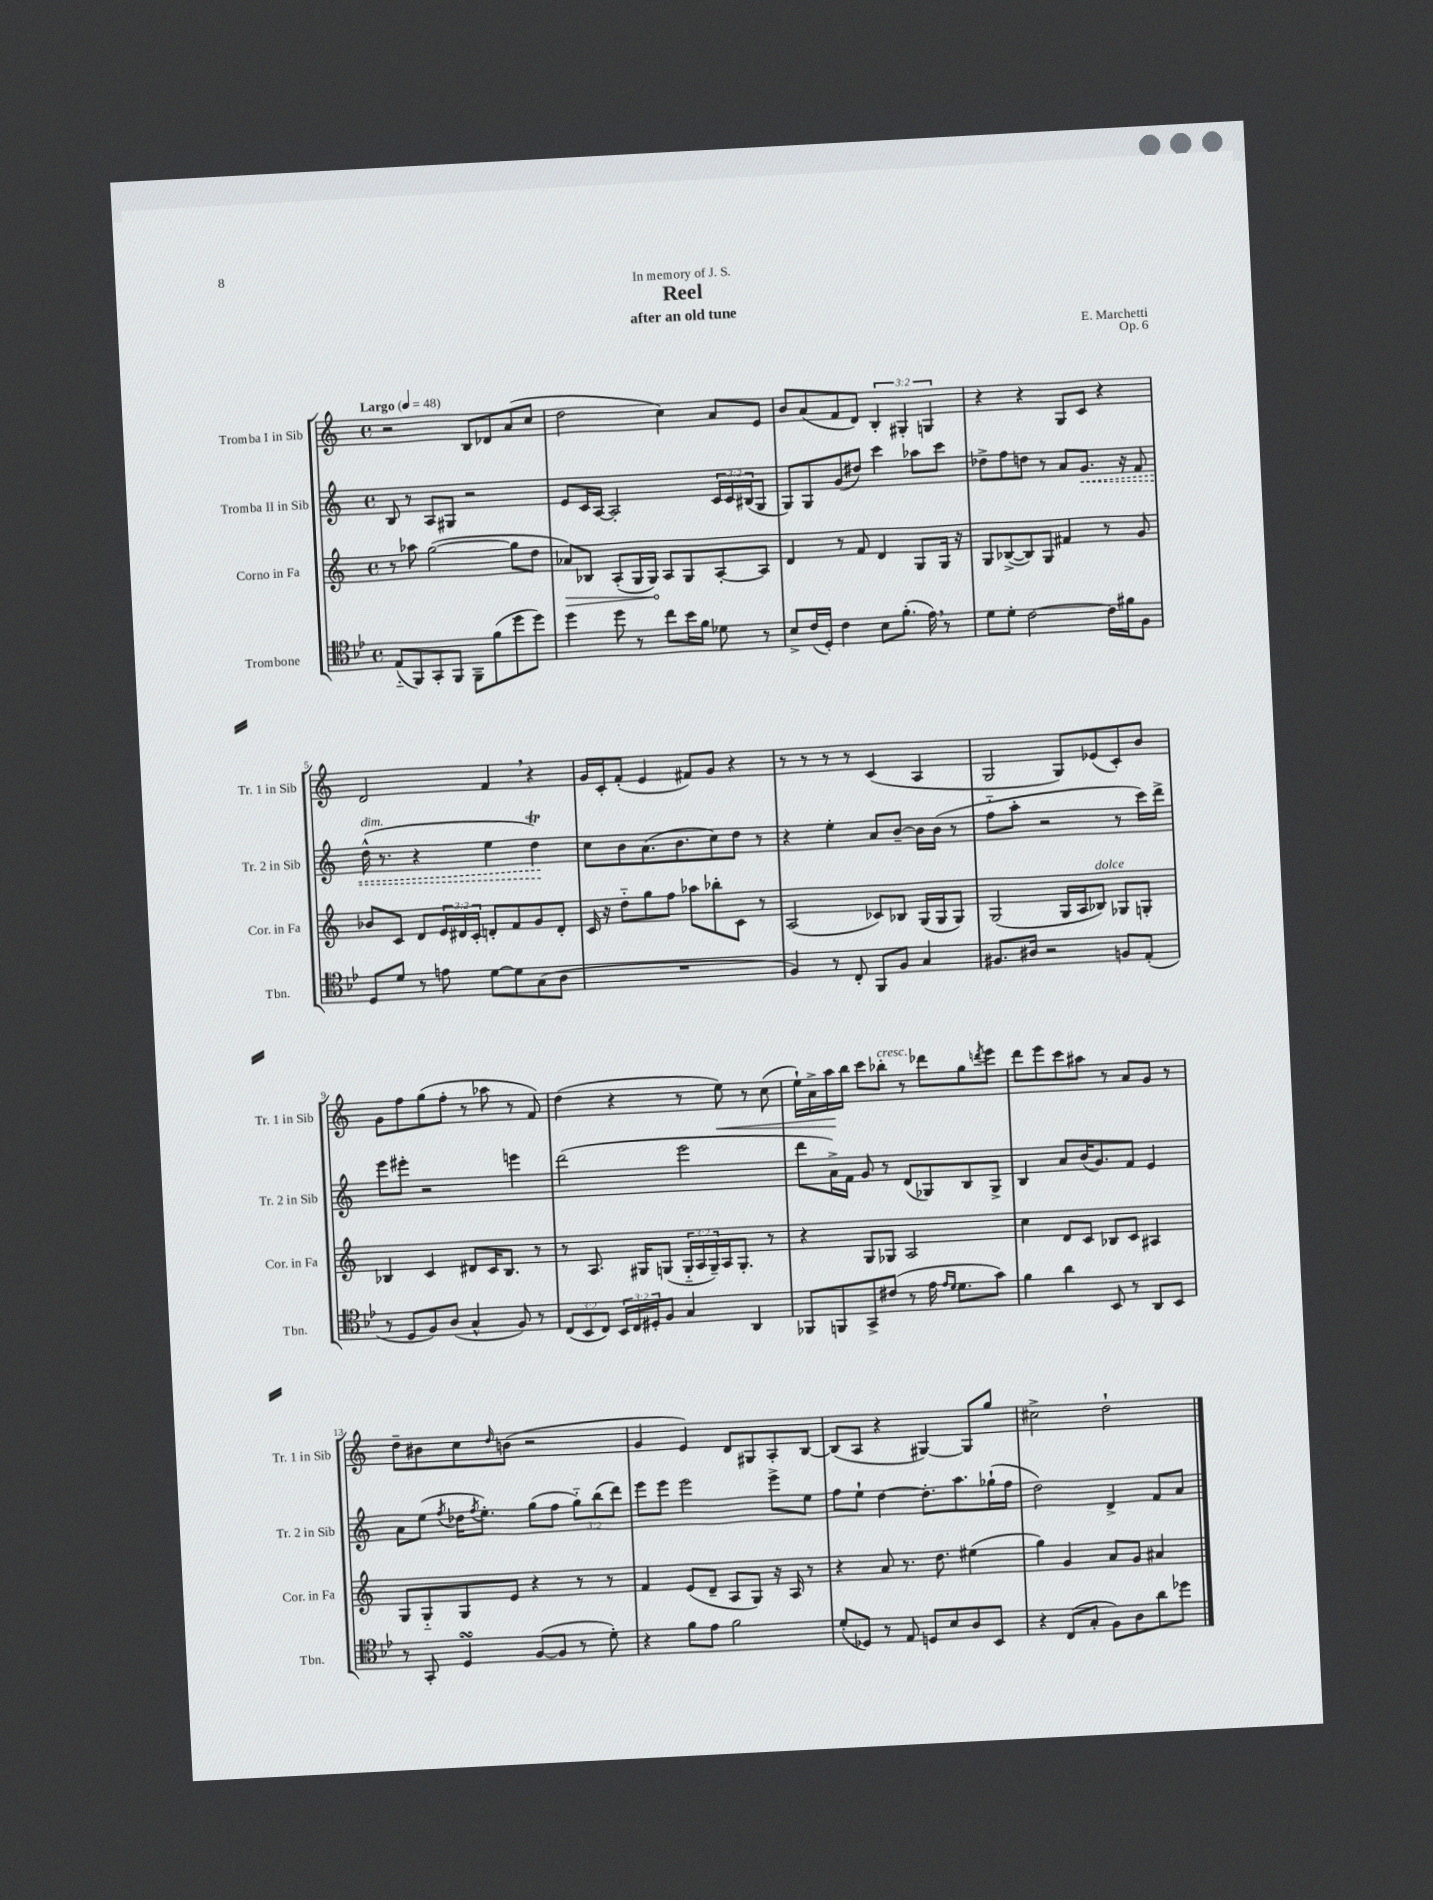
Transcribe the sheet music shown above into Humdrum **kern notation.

**kern	**kern	**dynam	**kern	**dynam	**kern	**dynam
*part4	*part3	*part3	*part2	*part2	*part1	*part1
*staff4	*staff3	*staff3	*staff2	*staff2	*staff1	*staff1
*I"Trombone	*I"Corno in Fa	*	*I"Tromba II in Sib	*	*I"Tromba I in Sib	*
*I'Tbn.	*I'Cor. in Fa	*	*I'Tr. 2 in Sib	*	*I'Tr. 1 in Sib	*
*clefC4	*clefG2	*	*clefG2	*	*clefG2	*
*k[b-e-]	*k[]	*	*k[]	*	*k[]	*
*M4/4	*M4/4	*	*M4/4	*	*M4/4	*
*met(c)	*met(c)	*	*met(c)	*	*met(c)	*
*MM48	*MM48	*	*MM48	*	*MM48	*
=1	=1	=1	=1	=1	=1	=1
!	!	!	!	!	!LO:TX:a:B:t=Largo	!
(8E-/L	8r	.	8B/	.	2r	.
8FF/)	8aa-X\	.	8r	.	.	.
8GG'/	([2gg\	.	8A/L	.	.	.
8FF/J	.	.	8G#X/J	.	.	.
8FF~\L	.	.	2r	.	8B/L	.
(8f\	.	.	.	.	8d-X/	.
8dd\	8gg\L]	.	.	.	(8a/	.
8dd\J)	8dd\J	.	.	.	8cc/J	.
=2	=2	=2	=2	=2	=2	=2
!	!	!LO:HP:b	!	!	!	!
4dd\	8a-X/L)	>	8e/L	.	2dd\	.
.	8B-X/J	.	16c/L	.	.	.
.	.	.	[16A/JJ	.	.	.
8dd\	(8A'/L	.	2A'/]	.	.	.
8r	16G/L	.	.	.	.	.
.	16G/JJ)	.	.	.	.	.
8cc\L	8A/L	]	.	.	4cc\)	.
16b-\L	8G/	.	.	.	.	.
16f\JJ	.	.	.	.	.	.
8d-X\	[8A'/	.	24c/LL	.	8a/L	.
.	.	.	24c/	.	.	.
.	.	.	(24B#X/J	.	.	.
8r	8A/J]	.	8G/J	.	8e/J	.
=3	=3	=3	=3	=3	=3	=3
8B-^/L	4d/	.	8G/L)	.	8b/L	.
(16c/L	.	.	8G/	.	(8a/	.
16D'/JJ)	.	.	.	.	.	.
4c\	8r	.	(8g/	.	8f/	.
.	8f/	.	8dd#X/J)	.	8d/J)	.
8B-\L	4d/	.	4ccc\	.	6B'/	.
(8.f'\J	.	.	.	.	.	.
.	.	.	.	.	6G#X'/	.
.	8G/L	.	8aa-X\L	.	.	.
16e-,\)	.	.	.	.	.	.
.	.	.	.	.	6Gn/	.
8r	16G/Jk	.	8ccc\J	.	.	.
.	16r	.	.	.	.	.
=4	=4	=4	=4	=4	=4	=4
8d\L	8G/L	.	8dd-X^\L	.	4r	.
8d'\J	([8B-X^/	.	8ff\	.	.	.
[2c\	8B-/])	.	8ddn\J	.	4r	.
.	8G/J	.	8r	.	.	.
.	4f#X/	.	8a/L	.	8G/L	.
!	!	!	!	!LO:HP:b	!	!
.	.	.	8.g/J	<	8c/J	.
16c\LL]	8r	.	.	.	4r	.
16f#X\J	.	.	16r	.	.	.
8F\J	8g/	.	8f/	.	.	.
!!LO:LB:g=z
=5	=5	=5	=5	=5	=5	=5
!	!	!	!LO:TX:a:i:t=dim.	!	!	!
8D/L	8b-X/L	.	(16dd^^\	.	2d/	.
.	.	.	8.r	.	.	.
8d/J	8c/J	.	.	.	.	.
8r	8d/L	.	4r	.	.	.
8en\	24e/L	.	.	.	.	.
.	24d#X/	.	.	.	.	.
.	24c'/JJ	.	.	.	.	.
[8d\L	8dn'/L	.	4ee\	.	4f,/	.
8d\]	8f/	.	.	.	.	.
(8G\	8g/	.	4ddT\)	.	4r	.
8A\J	8d'/J	.	.	.	.	.
.	.	.	.	[	.	.
=6	=6	=6	=6	=6	=6	=6
1r	16c/	.	8cc\L	.	16g/LL	.
.	16r	.	.	.	16c'/J	.
.	8dd\L	.	8b\	.	(8f'/J	.
.	8gg\	.	(8.a\	.	4e/	.
.	8ff\J	.	.	.	.	.
.	.	.	8.b\	.	.	.
.	8aa-X\L	.	.	.	8f#X/L)	.
.	8bb-X'\	.	8cc\)	.	8g/J	.
.	8c\J	.	8dd\J	.	4r	.
.	8r	.	8r	.	.	.
=7	=7	=7	=7	=7	=7	=7
4F/)	(2A/	.	4r	.	8r	.
.	.	.	.	.	8r	.
8r	.	.	4ee'\	.	8r	.
8C'/	.	.	.	.	8r	.
8FF/L	8c-X/L)	.	8a/L	.	(4c/	.
8F/J	8B-X/J	.	[8b~/J	.	.	.
4G/	(16G/LL	.	16b\LL]	.	4A/	.
.	16G/J	.	(16b\JJ	.	.	.
.	8G/J)	.	8r	.	.	.
=8	=8	=8	=8	=8	=8	=8
8.F#X/L	(2G/	.	8ff\L	.	2G/	.
.	.	.	8aa'\J	.	.	.
16A#X/Jk	.	.	.	.	.	.
2r	.	.	2r	.	.	.
.	16G/LL	.	.	.	8G/L)	.
.	16A/J	.	.	.	.	.
!	!LO:TX:a:i:t=dolce	!	!	!	!	!
.	8B-X/J)	.	.	.	(8e-X/	.
8Fn/L	8G-X/L	.	8r	.	8c'/)	.
(8E-'/J	8Gn'/J	.	16ccc\LL)	.	8b/J	.
.	.	.	16ddd^\JJ	.	.	.
!!LO:LB:g=z
=9	=9	=9	=9	=9	=9	=9
8r	4B-X/	.	8eee\L	.	8g\L	.
8D/L	.	.	8eee#X'\J	.	8ff\	.
8F/)	4c/	.	2r	.	(8gg\	.
(8A/J	.	.	.	.	8ff'\J	.
4G^^/	8d#X/L	.	.	.	8r	.
.	16c/K	.	.	.	8aa-X\	.
.	8.B-/J	.	.	.	.	.
8F/)	.	.	4eeen\	.	8r	.
8r	8r	.	.	.	8f/)	.
=10	=10	=10	=10	=10	=10	=10
(12C/L	8r	.	(2ddd\	.	(4dd\	.
12BB-/	.	.	.	.	.	.
.	8.A/	.	.	.	.	.
12C/J)	.	.	.	.	.	.
24BB-/LL	.	.	.	.	4r	.
24C/	.	.	.	.	.	.
.	16G#X/KL	.	.	.	.	.
24D#X'/J	.	.	.	.	.	.
8F/J	(8Gn/J	.	.	.	.	.
4G/	24G/LL	.	2eee\	.	8r	.
.	24A/	.	.	.	.	.
.	24G~/)	.	.	.	.	.
!	!	!	!	!	!	!LO:HP:b
.	16A/J	.	.	.	8ee\)	<
.	8.G'/J	.	.	.	.	.
4AA/	.	.	.	.	8r	.
.	8r	.	.	.	(8cc\	.
=11	=11	=11	=11	=11	=11	=11
8FF-X/L	4r	.	8ddd\L	.	16ee`\LL)	.
.	.	.	.	.	16a^\	.
8FFn/	.	.	16a^\L)	.	16aa\	.
.	.	.	16f\JJ	.	16bb\JJ	[
8GG^/	8G/L	.	8g/	.	8ccc\L	.
!	!	!	!	!	!LO:TX:a:i:t=cresc.	!
(8c#X/J	8G-X/J	.	8r	.	8bb-X'\J	.
8r	2A/	.	(8d/L	.	8r	.
16e-\	.	.	8G-X/)	.	8ddd-X\L	.
16qqe-/LL	.	.	.	.	.	.
16qqd/JJ	.	.	.	.	.	.
8.d\L	.	.	.	.	.	.
.	.	.	8B/	.	8gg\	.
.	.	.	.	.	8qdddn/	.
8g\J)	.	.	8G-^/J	.	8eee\J	.
=12	=12	=12	=12	=12	=12	=12
4f\	4cc\	.	4B/	.	8ddd\L	.
.	.	.	.	.	8eee\	.
4a\	8d/L	.	8a/L	.	8ccc\	.
.	8c/J	.	(16b/K	.	8aa#X\J	.
.	.	.	8.g/)	.	.	.
8BB-/	8B-X/L	.	.	.	8r	.
8r	8c/J	.	8f/J	.	8a/L	.
8AA/L	4A#X/	.	4e/	.	8g/J	.
8BB-/J	.	.	.	.	8r	.
!!LO:LB:g=z
=13	=13	=13	=13	=13	=13	=13
8r	8G/L	.	8a\L	.	8dd~\L	.
8GG'/	8G/	.	(8ee\J	.	8b#X\	.
.	.	.	8qff/	.	.	.
4DsSsS/	8G/	.	16dd-X\KL	.	8cc\	.
.	.	.	8qff/	.	.	.
.	.	.	8.ee'\J)	.	.	.
.	.	.	.	.	16qqdd/	.
.	8e/J	.	.	.	(8bn\J	.
([8F/L	4r	.	(8gg\L	.	2r	.
8F/J]	.	.	8ff\J	.	.	.
8r	8r	.	12gg\L)	.	.	.
.	.	.	(12bb\	.	.	.
8d'\)	8r	.	.	.	.	.
.	.	.	12ddd\J)	.	.	.
=14	=14	=14	=14	=14	=14	=14
4r	4f/	.	8eee\L	.	4g/	.
.	.	.	8eee\J	.	.	.
8f\L	(8e/L	.	2eee\	.	4e/)	.
8e-\J	8d~/J	.	.	.	.	.
2f\	8A/L	.	.	.	8d/L	.
.	8G/J)	.	.	.	8G#X/	.
.	16r	.	8eee^\L	.	8A'/	.
.	16A/	.	.	.	.	.
.	8r	.	8ee\J	.	[8B/J	.
=15	=15	=15	=15	=15	=15	=15
(8d'/L	4r	.	8ff\L	.	(8B/L]	.
8D-X/J)	.	.	8ee`\J	.	8A/J	.
8r	8a/	.	[4dd\	.	4r	.
8E-/	8.r	.	.	.	.	.
8Dn/L	.	.	8.dd'\L]	.	[4G#X/)	.
.	8.dd\	.	.	.	.	.
8B-/	.	.	.	.	.	.
.	.	.	8.aa\	.	.	.
8A/	(4ee#X\	.	.	.	8G#/L]	.
8BB-/J	.	.	(16gg-X`\L	.	8gg/J	.
.	.	.	16ff\JJ	.	.	.
=16	=16	=16	=16	=16	=16	=16
4r	4gg\)	.	2dd\)	.	2cc#X^\	.
(8C/L	4g/	.	.	.	.	.
8G'/J	.	.	.	.	.	.
8F\L)	8a/L	.	4d^/	.	2dd`\	.
8A\	8g/J	.	.	.	.	.
8a\	4a#X/	.	8f/L	.	.	.
8dd-X\J	.	.	8a/J	.	.	.
==	==	==	==	==	==	==
*-	*-	*-	*-	*-	*-	*-
